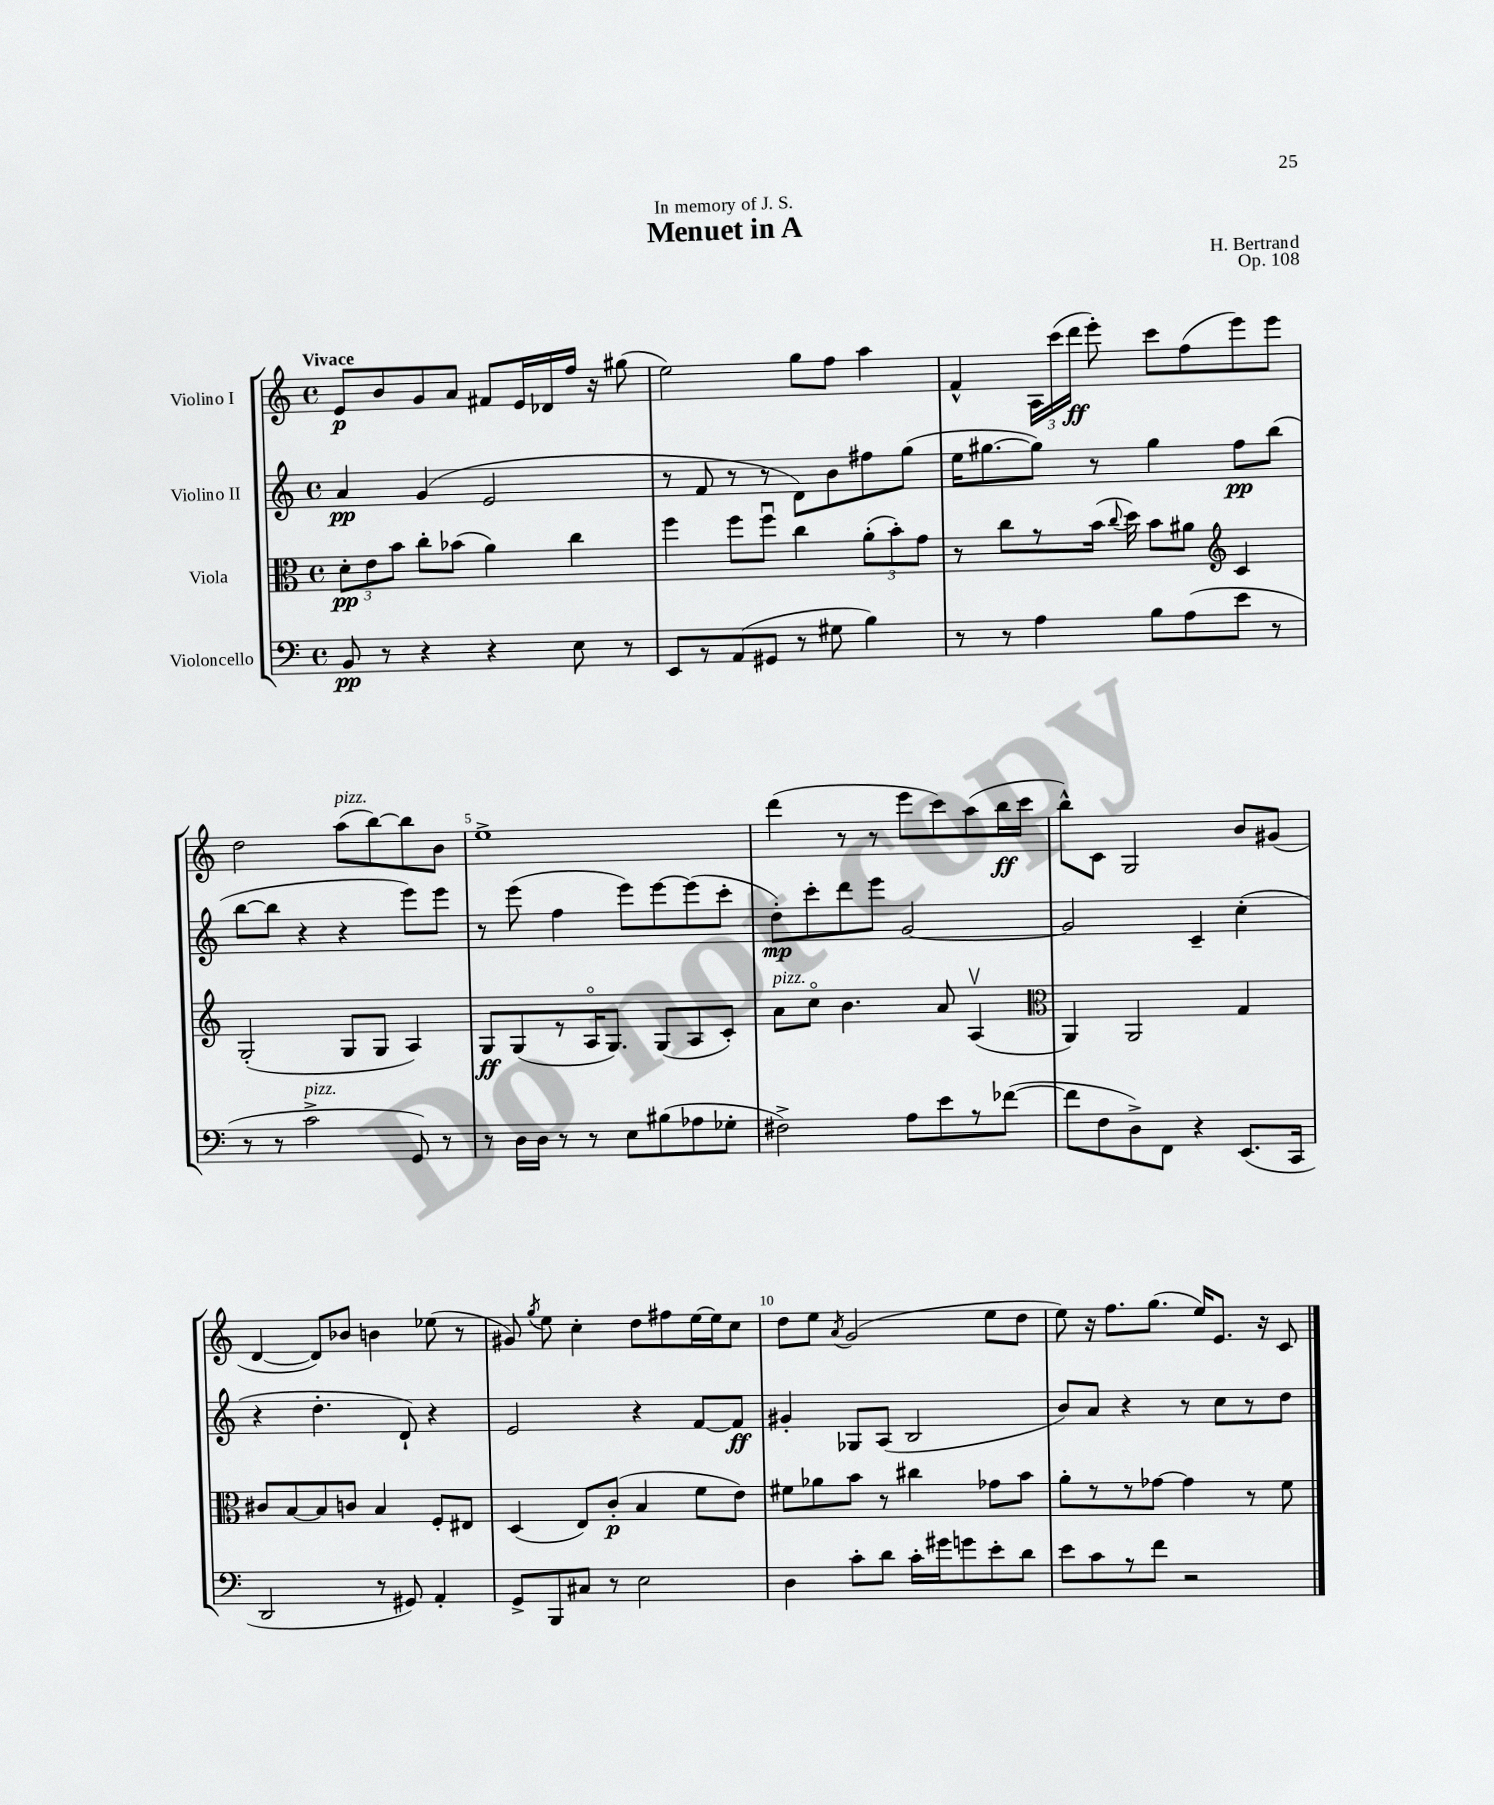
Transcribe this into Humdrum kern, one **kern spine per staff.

**kern	**kern	**kern	**kern
*staff4	*staff3	*staff2	*staff1
*clefF4	*clefC3	*clefG2	*clefG2
*k[]	*k[]	*k[]	*k[]
*M4/4	*M4/4	*M4/4	*M4/4
*met(c)	*met(c)	*met(c)	*met(c)
8BB	12d'	4a	8e
.	12e	.	.
8r	.	.	8b
.	12b	.	.
4r	8cc'	(4g	8g
.	(8b-	.	8a
4r	4a)	2e	8f#
.	.	.	16e
.	.	.	16d-
8E	4cc	.	16ff
.	.	.	16r
8r	.	.	(8gg#
=	=	=	=
8EE	4ff	8r	2ee)
8r	.	8f	.
(8AA	8ff	8r	.
8GG#	8ffu	8r	.
8r	4cc	8d)	8gg
8G#	.	8b	8ff
4B)	(12a'	8ff#	4aa
.	12b')	.	.
.	.	(8gg	.
.	12g	.	.
=	=	=	=
8r	8r	16ee	4f^^
.	.	[8.gg#	.
8r	8cc	.	.
4A	8r	8gg#])	24A
.	.	.	(24ccc
.	.	.	24ddd
.	(16b	8r	8eee')
.	8qqcc	.	.
.	16dd)	.	.
8B	8b	4gg#	8ccc
(8A	8a#	.	(8ff
*	*clefG2	*	*
8e	4c	8ff	8eee)
8r	.	(8bb	8eee
=	=	=	=
8r	(2G'	[8bb	2dd
8r	.	8bb]	.
2c^	.	4r	.
.	8G	4r	(8aa
.	8G	.	[8bb)
8GG)	4A)	8eee)	8bb]
8r	.	8eee	8b
=	=	=	=
8r	8G	8r	1ee^
16D	(8G	(8eee	.
16D	.	.	.
8r	8r	4ff	.
8r	16Ao	.	.
.	8.G)	.	.
8E	.	8eee)	.
(8B#	(8G	[8eee	.
8A-	8A	(8eee]	.
8G-'	8c')	8ccc'	.
=	=	=	=
2F#^)	8a	8dd')	(4ddd
.	8cco	8ccc'	.
.	4.b	8ddd	8r
.	.	8eee	8r
8A	.	[2g	8eee
8e	8a	.	8ccc)
8r	(4Av	.	(8aa
([8f-	.	.	16bb
.	.	.	16ccc
=	=	=	=
*	*clefC3	*	*
8f-]	4AA)	2g]	8bb^^)
8F	.	.	8c
8D^)	2AA	.	2G
8FF	.	.	.
4r	.	4c~	.
(8.EE	4G	(4cc'	8b
.	.	.	(8g#
16CC	.	.	.
=	=	=	=
2DD	8c#	4r	[4d
.	[8B	.	.
.	8B]	4.dd'	8d])
.	8c	.	8b-
8r	4B	.	4b
8GG#)	.	8d`)	.
4AA'	8F'	4r	(8ee-
.	8E#	.	8r
=	=	=	=
8GG^	(4D	2e	8g#)
.	.	.	8qgg
8BBB	.	.	8ee
8C#	8E)	.	4cc'
8r	(8c'	.	.
2E	4B	4r	8dd
.	.	.	8ff#
.	8f	[8f	[16ee
.	.	.	16ee]
.	8e)	8f]	8cc
=	=	=	=
4D	8f#	4g#'	8dd
.	8a-	.	8ee
.	.	.	8qa
8c'	8b	8G-	(2g
8d	8r	(8A	.
16c'	4cc#	2B	.
16g#	.	.	.
8g	.	.	.
8e'	8g-	.	8ee
8d	8b	.	8dd
=	=	=	=
8e	8a'	8b)	8ee)
8c	8r	8a	16r
.	.	.	8.ff
8r	8r	4r	.
8f	[8g-	.	(8.gg
2r	4g-]	8r	.
.	.	.	16ee)
.	.	8cc	8.e
.	8r	8r	.
.	.	.	16r
.	8f	8dd	8c
==	==	==	==
*-	*-	*-	*-
